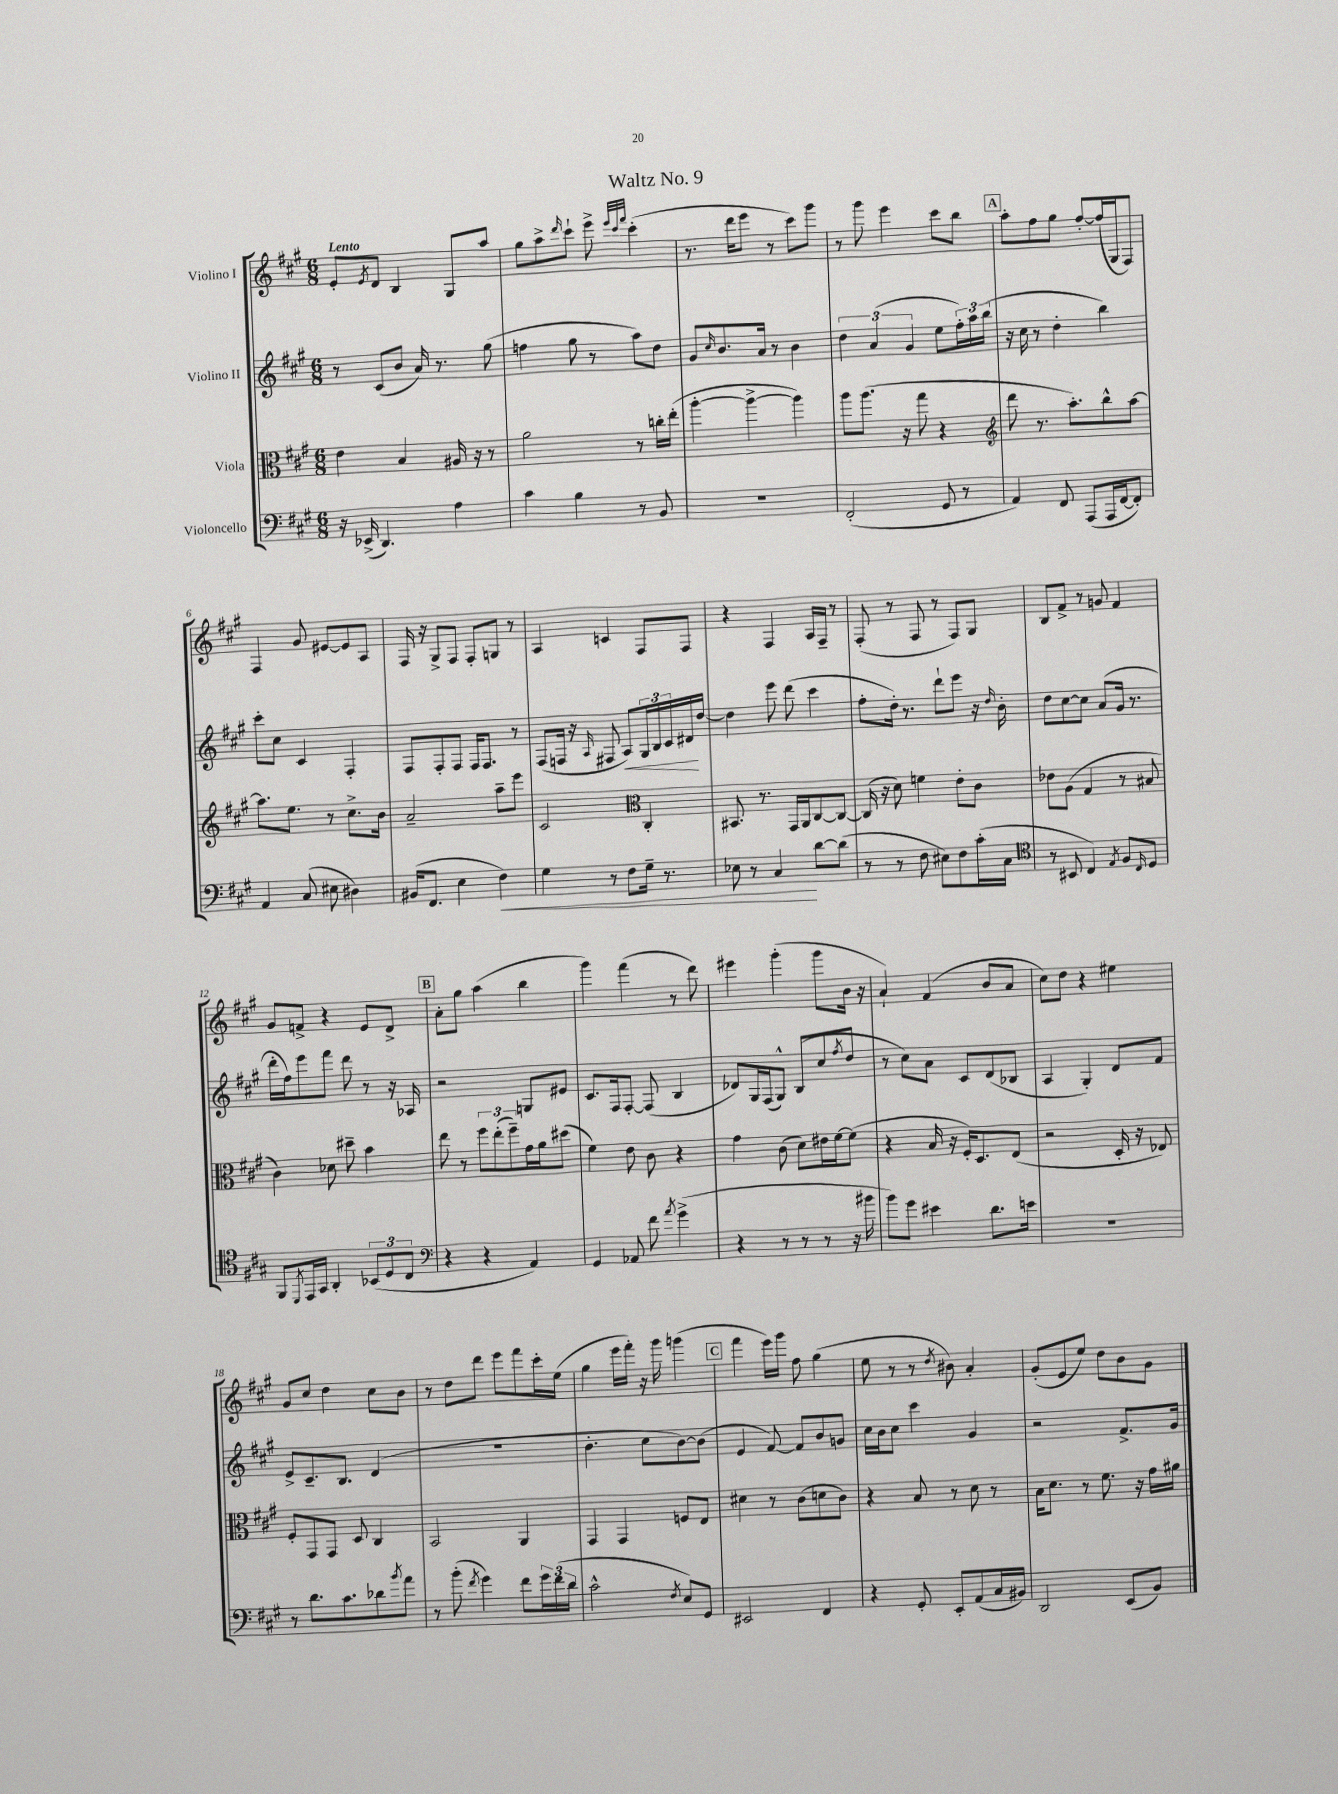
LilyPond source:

\header { title = "Waltz No. 9" }
<<
\new StaffGroup <<
\new Staff = "s0" \with { instrumentName = "Violino I" } {
    \clef treble \key a \major \numericTimeSignature \time 6/8 \tempo "Lento"
    e'8-. \acciaccatura { e'8 } d'8 b4 gis8 a''8 |
    gis''8 a''8-> \grace { d'''16 } cis'''8-! e'''8-> \grace { e'''32 cis'''32 fis'''32 } cis'''4-.( |
    r8. d'''16 e'''8 r8 cis'''8) gis'''8 |
    r8 gis'''8 e'''4 cis'''8 b''8 |
    \mark \markup { \box "A" } a''8-. fis''8 gis''8 fis''8~-. fis''16( gis16 fis8) |
    fis4 gis'8 eis'8~ eis'8 a8 |
    fis16 r16 gis8-> fis8 fis8-. g8 r8 |
    a4 c'4 fis8 fis8 |
    r4 fis4 a16 fis16-- r8 |
    fis8-.( r8 fis8 r8 fis8) gis8 |
    b8 fis'8-> r8 g'8 fis'4 |
    gis'8 f'8-> r4 e'8 d'8-> |
    \mark \markup { \box "B" } a'8-. gis''8 a''4( b''4 |
    gis'''4) fis'''4( r8 d'''8) |
    eis'''4 gis'''4-.( gis'''8 b'16 r16 |
    a'4-!) fis'4( b'8 a'8 |
    cis''8) d''8 r4 eis''4 |
    gis'8 cis''8 d''4 cis''8 b'8 |
    r8 d''8 d'''8 e'''8 fis'''8 cis'''16-. e''16( |
    gis''4 e'''16 fis'''16-.) r16 gis'''16 g'''4( |
    \mark \markup { \box "C" } fis'''4 e'''16) gis'''16 fis''8 gis''4( |
    e''8 r8 r8 \acciaccatura { d''8 } bis'8) a'4-. |
    gis'8-.( e'8 e''8) d''8 b'8 gis'8 \bar "|." |
}
\new Staff = "s1" \with { instrumentName = "Violino II" } {
    \clef treble \key a \major \numericTimeSignature \time 6/8
    r8 cis'8( b'8 a'16) r8. gis''8( |
    f''4 gis''8 r8 a''8) d''8 |
    gis'8 \grace { cis''16 } b'8. a'16 r8 b'4 |
    \tuplet 3/2 { d''4 a'4( gis'4 } e''8 \tuplet 3/2 { fis''16-.) a''16 b''16( } |
    \mark \markup { \box "A" } r16 cis''16 r8 d''4-. b''4) |
    cis'''8-. cis''8 cis'4 fis4-. |
    fis8 fis8-. fis8 fis16 fis8. r8 |
    fis8( f16 r16 \grace { a16 } fis8 a8\<) \tuplet 3/2 { gis16 b16 cis'16 } dis'16\! d''16~ |
    d''4 e'''8 d'''8( cis'''4 |
    fis''8-. d''16-.) r8. d'''8-! e'''8 r16 \grace { d''16 } b'16-. |
    d''8 cis''8~ cis''8 a'8( gis'16 r8. |
    d'''16-. fis''16) e'''8 fis'''8 d'''8 r8 r16 aes16 |
    \mark \markup { \box "B" } r2 g8 eis'8 |
    cis'8. fis16 fis8~-. fis8( b4 |
    des'8) gis16 fis16( gis8-^) b8( cis''8 \acciaccatura { fis''8 } d''8 |
    r8 cis''8) a'8 cis'8 d'8( bes8 |
    a4 gis4-.) d'8 fis'8 |
    e'8-> cis'8.-- b8. d'4( |
    R2. |
    b'4.-. cis''8 b'8~) b'8( |
    \mark \markup { \box "C" } e'4 fis'8~) fis'8 b'8 g'8 |
    cis''16 b'16 cis''8 cis'''4 gis'4 |
    r2 fis'8.-> gis'16 \bar "|." |
}
\new Staff = "s2" \with { instrumentName = "Viola" } {
    \clef alto \key a \major \numericTimeSignature \time 6/8
    e'4 b4 ais16 r16 r8 |
    a'2 r8 c''16-. e''16-.( |
    a''4~-. a''4~-> a''4) |
    a''8 a''8.( r16 gis''8 r4 |
    \mark \markup { \box "A" } \clef treble d'''8 r8. a''8.-.) b''8-^ a''8~ |
    a''8. e''8. r8 cis''8.-> b'16 |
    a'2-- a''8-- e'''8 |
    cis'2 \clef alto cis4-. |
    bis,8. r8. gis,16 a,16 cis8~ cis8~ |
    cis16( r16 d'8) f'4 e'8-. cis'8 |
    ees'8 a8( gis4 r8 bis8 |
    cis'4) des'8 dis''8-- b'4 |
    \mark \markup { \box "B" } e''8 r8 \tuplet 3/2 { fis''8 e''8-.( fis''8--) } gis'16 a'16 dis''8( |
    fis'4) e'8 cis'8 r4 |
    gis'4 cis'8( d'8) eis'16 fis'16~ fis'8( |
    r4 b16 r16 fis16-.) d8. e8( |
    r2 d16-. r16 ees8) |
    fis8-. gis,8 gis,8 d8 cis4 |
    b,2 a,4 |
    gis,4 gis,4 f8 e8 |
    \mark \markup { \box "C" } dis'4 r8 cis'8( d'8 cis'8) |
    r4 b8 r8 d'8 r8 |
    b16 d'8. r8 fis'8. r16 gis'16 ais'16 \bar "|." |
}
\new Staff = "s3" \with { instrumentName = "Violoncello" } {
    \clef bass \key a \major \numericTimeSignature \time 6/8
    r16 ees,16->( d,4.) a4 |
    cis'4 b4 r8 b,8 |
    R2. |
    fis,2-.( gis,8 r8 |
    \mark \markup { \box "A" } a,4) fis,8 a,,8( a,,16 fis,16~ fis,8-.) |
    a,4 cis8( eis8 dis4) |
    bis,16( fis,8. e4 fis4\<) |
    gis4 r8 fis8 gis16-- r8. |
    ees8 r8 cis4\! d'8~ d'8( |
    r8 r8 fis8 eis8) fis8 cis'16-.( cis16 |
    \clef tenor r8 bis,8 cis4) \acciaccatura { e8 } fis8 \grace { cis16 } d8 |
    fis,8 \acciaccatura { d,8 } e,16 gis,16 a,4-. \tuplet 3/2 { bes,8( d8 cis8 } |
    \mark \markup { \box "B" } \clef bass r4 r4 a,4) |
    gis,4 aes,8 fis'8 \acciaccatura { a'8 } gis'4->( |
    r4 r8 r8 r8 r16 bis'16 |
    b'8) gis'8 eis'4 d'8. e'16 |
    R2. |
    r8 d'8. cis'8. des'8 \acciaccatura { b'8 } a'8 |
    r8 b'8-.( \acciaccatura { fis'8 } gis'4) fis'8 \tuplet 3/2 { gis'16 fis'16( d'16 } |
    cis'2-^ \acciaccatura { fis8 } e8) gis,8 |
    \mark \markup { \box "C" } eis,2 fis,4 |
    r4 gis,8-. e,8-. a,8( cis16 bis,16) |
    d,2 e,8( b,8) \bar "|." |
}
>>
>>
